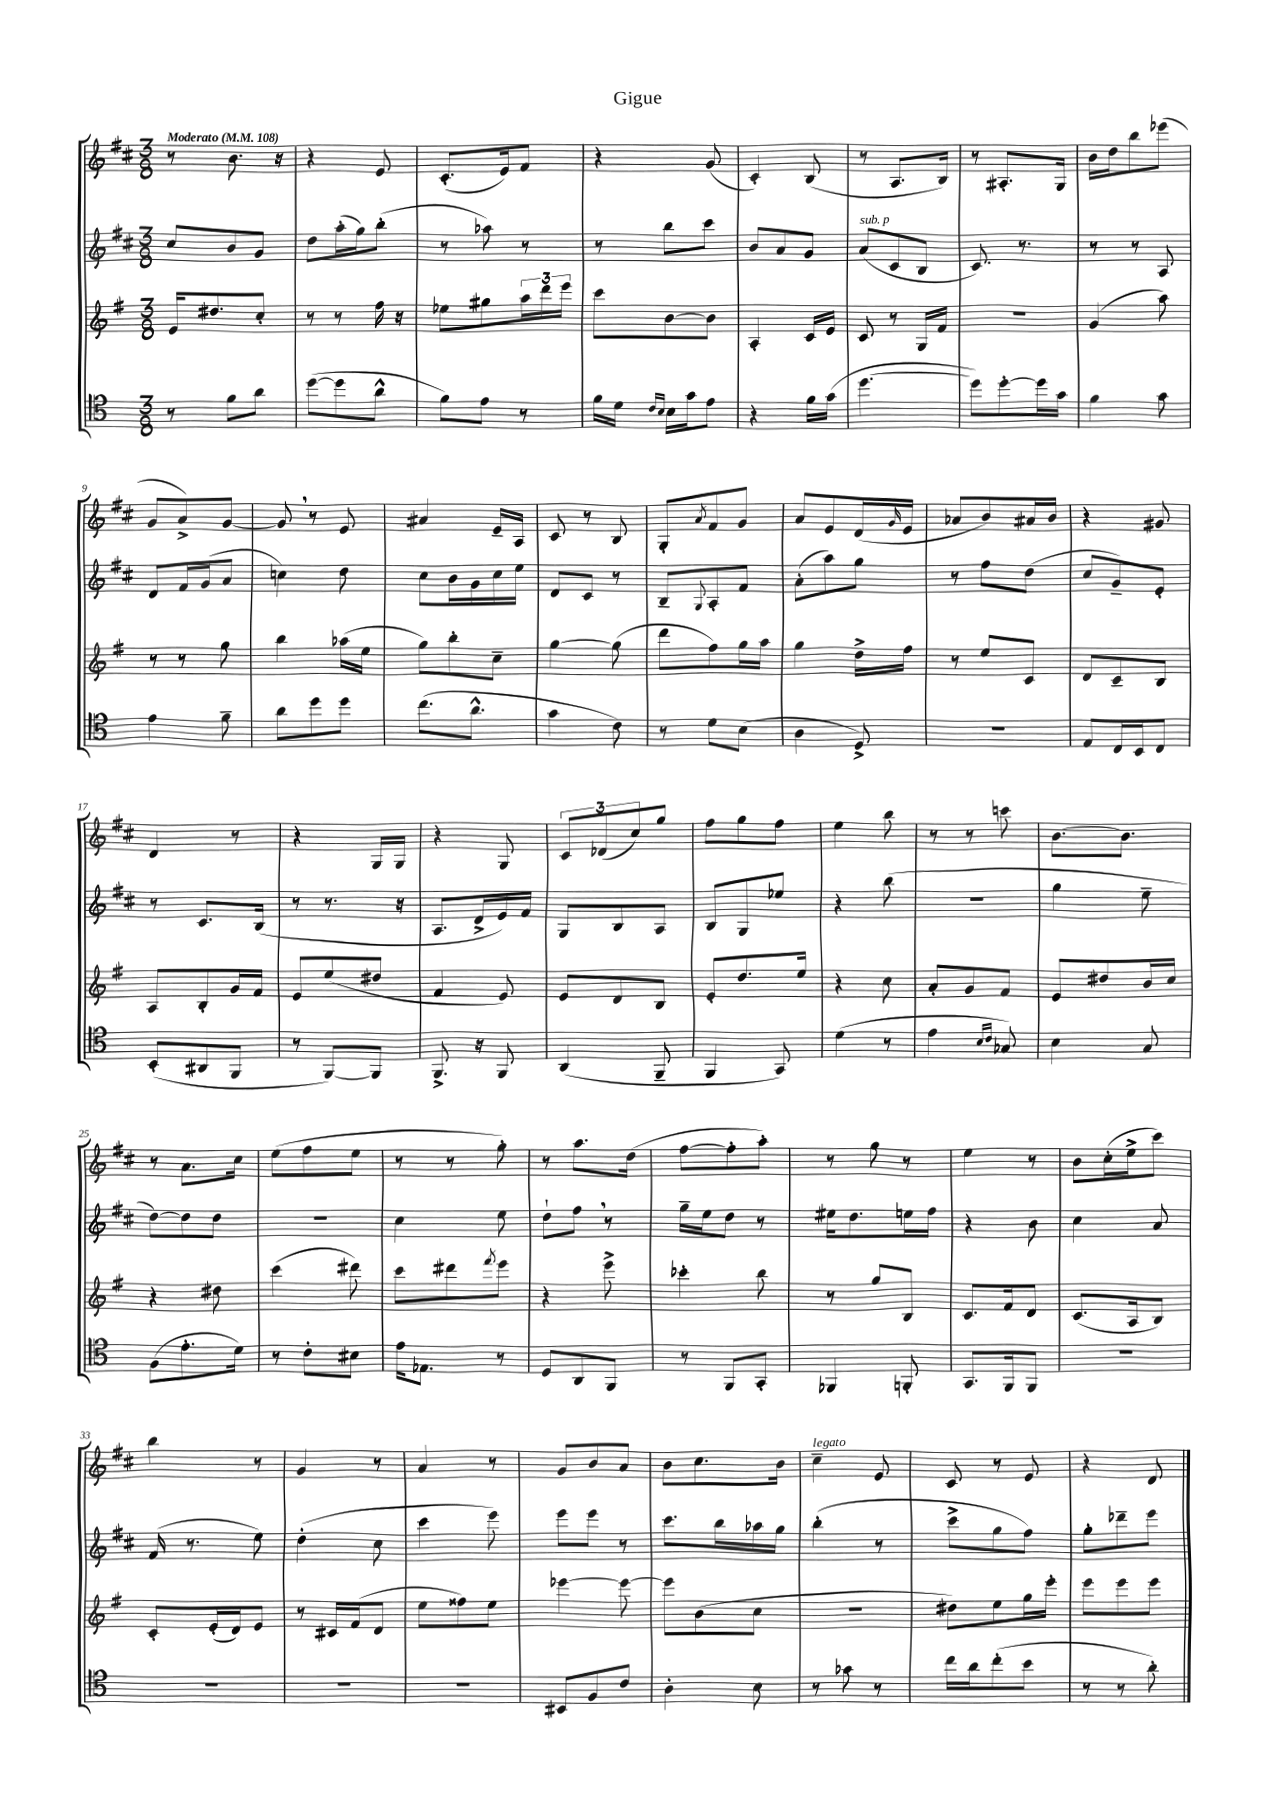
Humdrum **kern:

**kern	**kern	**kern	**kern
*staff4	*staff3	*staff2	*staff1
*clefC4	*clefG2	*clefG2	*clefG2
*k[]	*k[f#]	*k[f#c#]	*k[f#c#]
*M3/8	*M3/8	*M3/8	*M3/8
*MM108	*MM108	*MM108	*MM108
8r	16e/LK	8cc#/L	8r
.	8.dd#/	.	.
8f\L	.	8b/	8.b\
8a\J	8cc'/J	8g/J	.
.	.	.	16r
=	=	=	=
([8dd\L	8r	8dd\L	4r
8dd\]	8r	(16aa'\L	.
.	.	16gg\J)	.
8a^^\J	16ff#\	(8bb'\J	8e/
.	16r	.	.
=	=	=	=
8f\L)	8ee-\L	8r	(8.c#'/L
8e\J	8gg#\	8aa-\)	.
.	.	.	16e/k)
8r	24aa\L	8r	8f#/J
.	24ddd\	.	.
.	24eee\JJ	.	.
=	=	=	=
16f\LL	8ccc\L	8r	4r
16d\JJ	.	.	.
16qqc/LL	.	.	.
16qqB/JJ	.	.	.
16B\LL	[8b\	8bb\L	.
16g\J	.	.	.
8e\J	8b\]J	8ccc#\J	(8g/
=	=	=	=
4r	4A'/	8b/L	4c#'/)
.	.	8a/	.
16f\LL	16c/LL	8g/J	(8B/
(16g\JJ	16e/JJ	.	.
=	=	=	=
[4.dd\	8c/	(8a/L	8r
.	8r	8c#/	8.A/L
.	16G/LL	8B/J	.
.	16f#/JJ	.	16B/Jk)
=	=	=	=
8dd\]L)	4.r	8.c#/)	8r
[8dd'\	.	.	8.A#'/L
.	.	8.r	.
16dd\]L	.	.	.
16g\JJ	.	.	16G/Jk
=	=	=	=
4f\	(4g/	8r	16b\LL
.	.	.	16dd\J
.	.	8r	8bb\
8g\	8aa\)	8A/	(8eee-\J
=	=	=	=
4e\	8r	8d/L	8g/L
.	8r	16f#/L	8a^/)
.	.	(16g/J	.
8f~\	8gg\	8a/J	[8g/J
=	=	=	=
8a\L	4bb\	4cc\)	8g/]
8dd\	.	.	8r
8dd\J	(16aa-\LL	8dd\	8e/
.	16ee\JJ	.	.
=	=	=	=
(8.cc\L	8gg\L)	8cc#\L	4a#/
.	8bb'\	16b\L	.
8.a^^\J	.	16g\	.
.	8cc~\J	16cc#\	16e~/LL
.	.	16ee\JJ	16A/JJ
=	=	=	=
4g\	[4gg\	8d/L	8c#/
.	.	8c#/J	8r
8c\)	(8gg\]	8r	8B/
=	=	=	=
8r	8ddd\L	8B~/L	8G'/L
.	.	8qqG/	8qa/
8d\L	8ff#\)	8A'/	8f#/
(8B\J	16gg\L	8f#/J	8g/J
.	16aa\JJ	.	.
=	=	=	=
4A\	4gg\	(8a'\L	8a/L
.	.	8aa\)	8e/
8D^/)	16dd^\LL	8gg\J	(16d/L
.	.	.	16qqg/
.	16ff#\JJ	.	16e/JJ
=	=	=	=
4.r	8r	8r	8a-/L
.	8ee/L	8ff#\L	8b/)
.	8c/J	(8dd\J	16a#/L
.	.	.	16b/JJ
=	=	=	=
8E/L	8d/L	8cc#/L	4r
16C/L	8c~/	8g~/)	.
16BB/J	.	.	.
8C/J	8B/J	8e'/J	8g#/
=	=	=	=
(8BB'/L	8A/L	8r	4d/
8AA#/	8B'/	8.c#/L	.
8FF/J	16g/L	.	8r
.	16f#/JJ	(16B/Jk	.
=	=	=	=
8r	8e/L	8r	4r
[8FF/L)	(8ee/	8.r	.
8FF/]J	8dd#/J	.	16G/LL
.	.	16r	16G/JJ
=	=	=	=
8.FF^/	4f#/	8.A/L	4r
16r	.	16d^/L	.
8FF/	8e/)	16e/)	8G/
.	.	16f#/JJ	.
=	=	=	=
(4AA/	8e/L	8G/L	12c#/L
.	.	.	(12d-/
.	8d/	8B/	.
.	.	.	12cc#/)
8FF~/	8B/J	8A/J	8gg/J
=	=	=	=
4FF/	8e'/L	8B/L	8ff#\L
.	8.dd/	8G/	8gg\
8GG/)	.	8ee-/J	8ff#\J
.	16ee/Jk	.	.
=	=	=	=
(4d\	4r	4r	4ee\
8r	8cc\	(8bb\	8bb\
=	=	=	=
4e\	8a'/L	4.r	8r
.	8g/	.	8r
16qqB/LL	.	.	.
16qqc/JJ	.	.	.
8G-/)	8f#/J	.	8ccc\
=	=	=	=
4B\	8e/L	4gg\	[8.b\L
.	8dd#/	.	.
.	.	.	8.b\]J
8G/	16b/L	8ee~\	.
.	16cc/JJ	.	.
=	=	=	=
(8F\L	4r	[8dd\L)	8r
8.e'\	.	8dd\]	8.a\L
.	8dd#\	8dd\J	.
16d\Jk)	.	.	16cc#\Jk
=	=	=	=
8r	(4ccc\	4.r	(8ee\L
8c'\L	.	.	8ff#\
8B#\J	8ddd#\)	.	8ee\J
=	=	=	=
16e\LK	8ccc\L	4cc#\	8r
8.E-\J	.	.	.
.	8ddd#\	.	8r
.	8qfff#/	.	.
8r	8eee\J	8ee\	8gg'\)
=	=	=	=
8D/L	4r	8dd`\L	8r
8AA/	.	8ff#\J	8.aa\L
8FF/J	8eee^\	8r	.
.	.	.	(16dd\Jk
=	=	=	=
8r	4ccc-'\	16gg~\LL	[8ff#\L
.	.	16ee\J	.
8FF/L	.	8dd\J	8ff#'\]
8GG'/J	8bb\	8r	8aa'\J)
=	=	=	=
4FF-/	8r	16ee#\LK	8r
.	.	8.dd\	.
.	8gg/L	.	8gg\
8FF'/	8B/J	16ee\L	8r
.	.	16ff#\JJ	.
=	=	=	=
8.GG/L	8.c/L	4r	4ee\
16FF/k	16f#/k	.	.
8FF/J	8d/J	8b\	8r
=	=	=	=
4.r	(8.c/L	4cc#\	8b\L
.	.	.	(16cc#'\L
.	16A/k	.	16ee^\J
.	8B/J)	8a/	8ccc#\J)
=	=	=	=
4.r	8c'/L	(16f#/	4bb\
.	.	8.r	.
.	(16e'/L	.	.
.	16d/J)	.	.
.	8e/J	8ee\)	8r
=	=	=	=
4.r	8r	(4dd'\	4g/
.	16c#/LL	.	.
.	(16f#/J	.	.
.	8d/J	8cc#\	8r
=	=	=	=
4.r	8ee\L	4ccc#\	4a/
.	8ff##\)	.	.
.	8ee\J	8eee\)	8r
=	=	=	=
8BB#/L	[4eee-\	8eee\L	8g/L
8F/	.	8eee\J	8b/
8c/J	8eee-\_	8r	8a/J
=	=	=	=
4A'\	8eee-\]L	8.ccc#\L	8b\L
.	(8b\	.	8.cc#\
.	.	16bb\L	.
8B\	8cc\J	16aa-\	.
.	.	16gg\JJ	16b\Jk
=	=	=	=
8r	4.r	(4bb'\	4cc#~\
8g-\	.	.	.
8r	.	8r	8e/
=	=	=	=
16cc\LL	8dd#\L)	8ccc#^\L	8c#/
16a\J	.	.	.
(8cc'\	8ee\	8gg\	8r
8b\J	16gg\L	8ff#\J)	8e/
.	16eee'\JJ	.	.
=	=	=	=
8r	8eee\L	8gg'\L	4r
8r	8eee\	8ddd-~\	.
8a'\)	8eee\J	8eee\J	8d/
==	==	==	==
*-	*-	*-	*-
